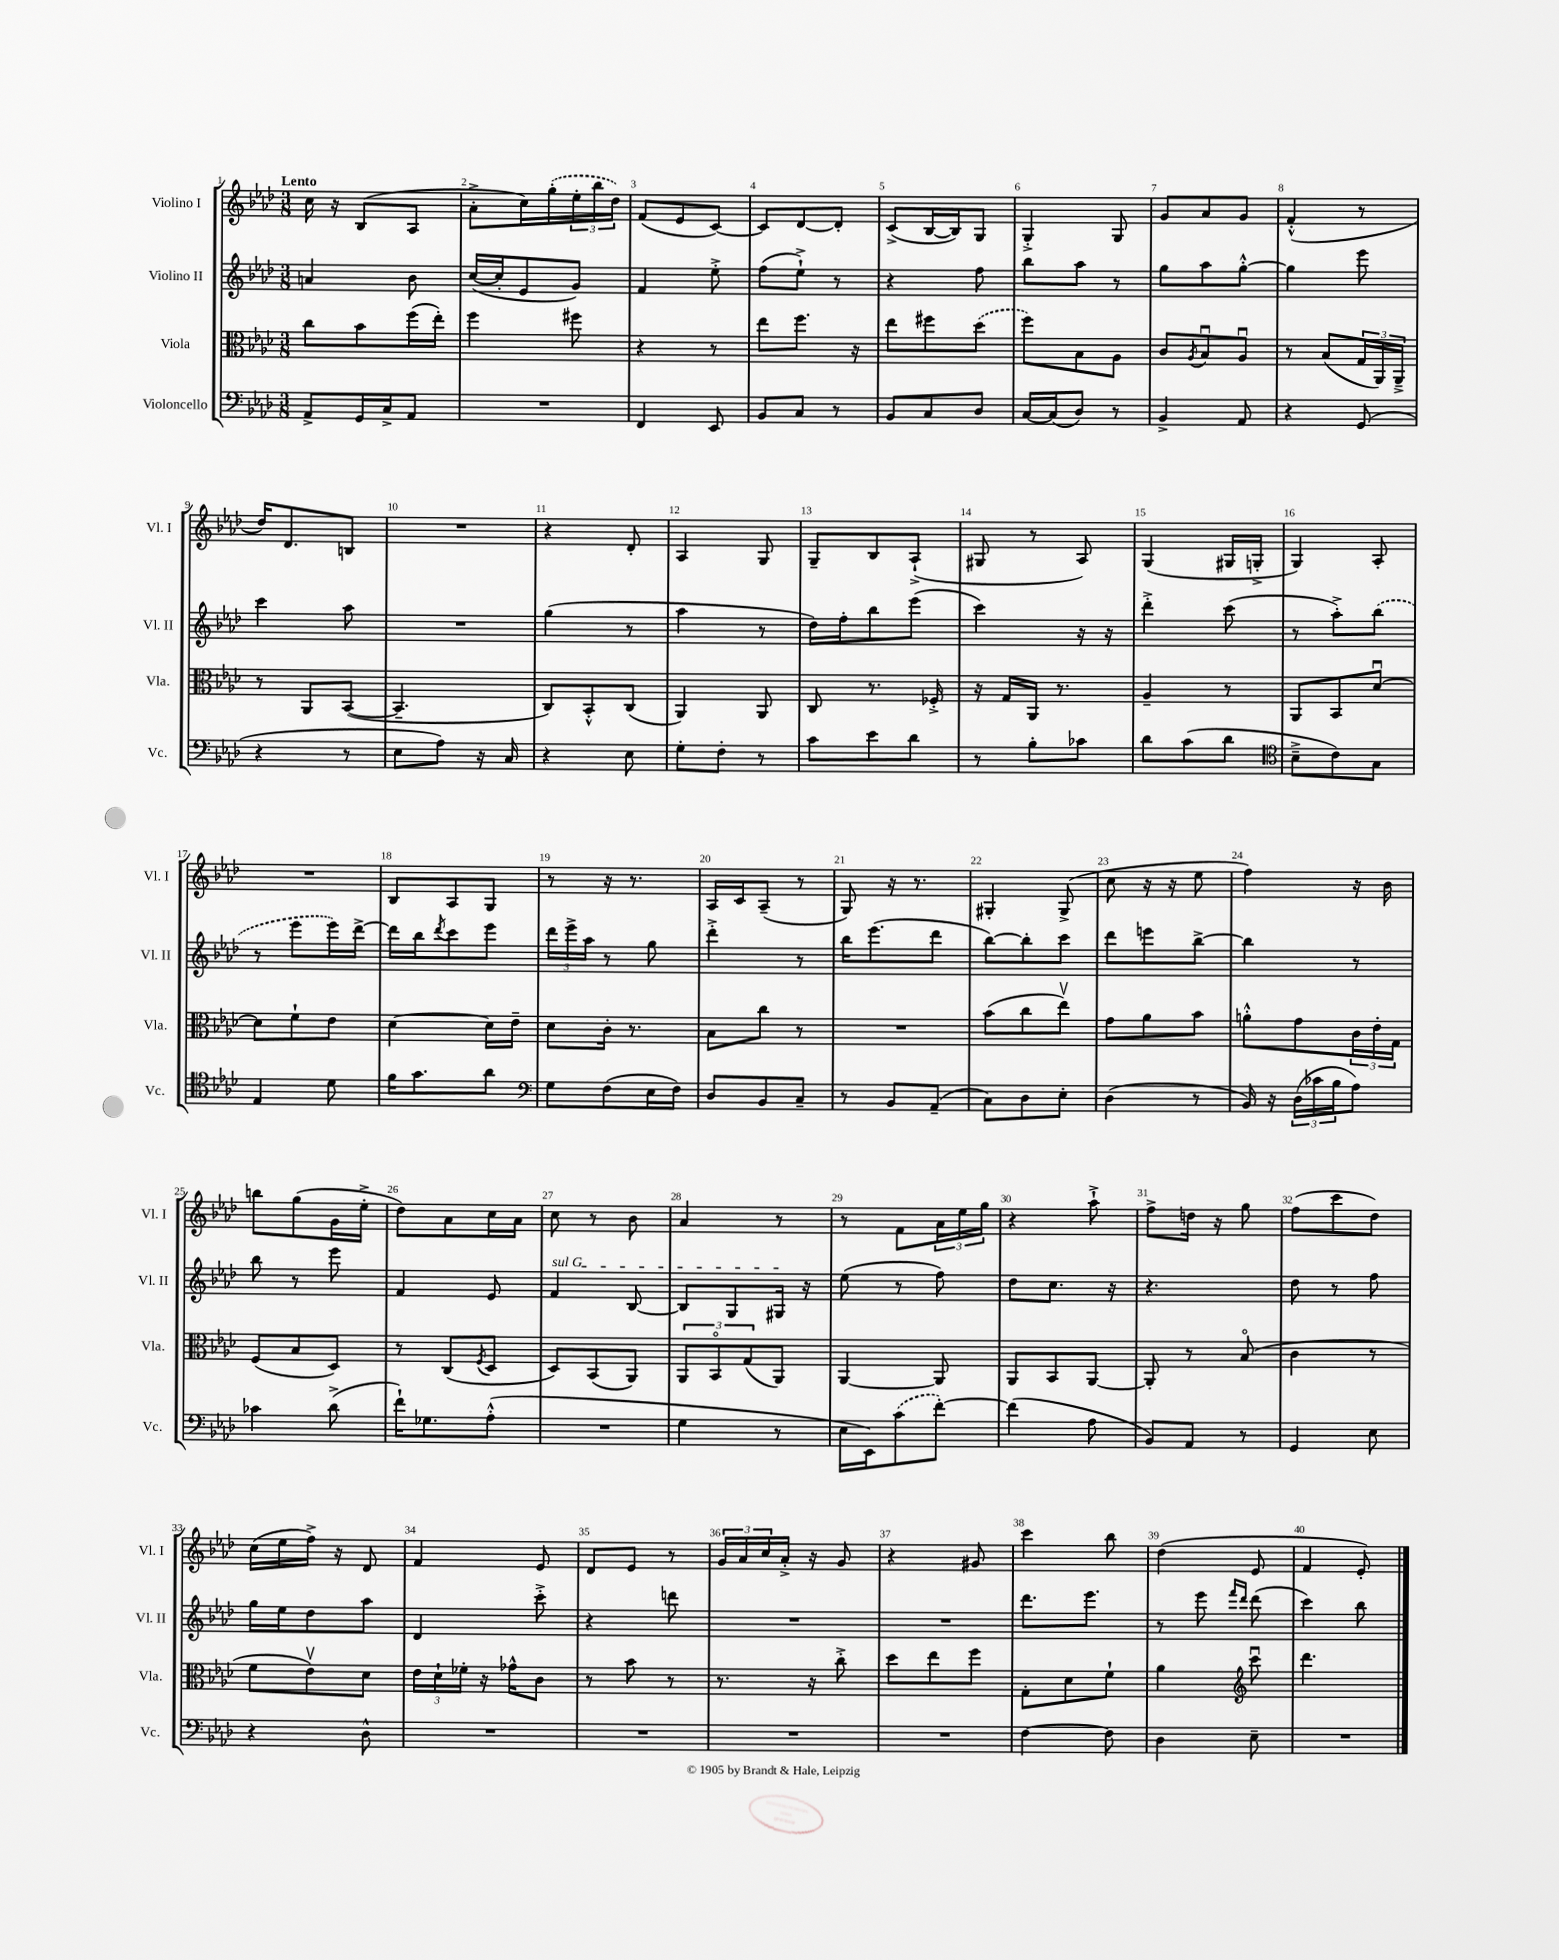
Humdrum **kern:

**kern	**kern	**kern	**kern
*staff4	*staff3	*staff2	*staff1
*clefF4	*clefC3	*clefG2	*clefG2
*k[b-e-a-d-]	*k[b-e-a-d-]	*k[b-e-a-d-]	*k[b-e-a-d-]
*M3/8	*M3/8	*M3/8	*M3/8
8AA-^	8cc	4a	16cc
.	.	.	16r
16GG	8b-	.	(8B-
16C^	.	.	.
8AA-	(16ff	8b-	8A-
.	16ee-')	.	.
=	=	=	=
4.r	4ff	([16cc	8a-'^
.	.	16cc']	.
.	.	8e-	16cc)
.	.	.	(16gg'
.	8ff#	8g)	24ee-'
.	.	.	24bb-
.	.	.	24dd-)
=	=	=	=
4FF	4r	4f	(8f
.	.	.	8e-
8EE-	8r	8ee-'^	[8c)
=	=	=	=
8BB-	8ee-	(8ff	8c]
8C	8.ff	8ee-`^)	[8d-
8r	.	8r	8d-']
.	16r	.	.
=	=	=	=
8BB-	8ee-	4r	(8c^
8C	8ff#	.	[16B-
.	.	.	16B-])
8D-	(8dd-	8ff	8G
=	=	=	=
[16C	8ff)	8bb-	4G'^
(16C]	.	.	.
8D-)	8B-	8aa-	.
8r	8A-	8r	8G
=	=	=	=
4BB-^	8c	8gg	8g
.	8qA-	.	.
.	8B-u	8aa-	8a-
8AA-	8A-u	[8gg'^^	8g
=	=	=	=
4r	8r	4gg]	(4f'^^
.	(8B-	.	.
(8GG	24G	8eee-	8r
.	24AA-)	.	.
.	24AA-~^	.	.
=	=	=	=
4r	8r	4ccc	16dd-)
.	.	.	8.d-
.	8AA-	.	.
8r	([8BB-	8aa-	8B
=	=	=	=
8E-	4.BB-~]	4.r	4.r
8A-)	.	.	.
16r	.	.	.
16C	.	.	.
=	=	=	=
4r	8C)	(4gg	4r
.	8BB-'^^	.	.
8E-	(8C	8r	8d-'
=	=	=	=
8G'	4AA-)	4aa-	4A-
8F'	.	.	.
8r	8AA-	8r	8G
=	=	=	=
8c	8C	16dd-)	8G~
.	.	16ff'	.
8e-	8.r	8bb-	8B-
8d-	.	(8eee-	(8A-`^
.	16F-'^	.	.
=	=	=	=
8r	16r	4ccc)	8G#
.	16G	.	.
8B-'	16AA-	.	8r
.	8.r	.	.
8c-	.	16r	8A-)
.	.	16r	.
=	=	=	=
8d-	4A-~	4ddd-'^	(4G
(8c	.	.	.
8d-	8r	(8ccc	16G#
.	.	.	16G'^
=	=	=	=
*clefC4	*	*	*
8B-~^	8AA-	8r	4G)
8c)	8BB-	8aa-'^)	.
8G	[8d-u	(8bb-	8A-'
=	=	=	=
4E-	8d-]	8r	4.r
.	8f`	8eee-	.
8d-	8e-	16eee-)	.
.	.	[16ddd-^	.
=	=	=	=
16f	[4d-	16ddd-]	8B-
8.g	.	16bb-	.
.	.	8qddd-	.
.	.	8ccc	8A-
8a-	16d-]	8eee-	8G
.	16e-~	.	.
=	=	=	=
*clefF4	*	*	*
8G	8d-	24ddd-	8r
.	.	24eee-^	.
.	.	24aa-	.
(8F	16c'	8r	16r
.	8.r	.	8.r
16E-	.	8gg	.
16F)	.	.	.
=	=	=	=
8D-	8B-	4ddd-'^	16A-
.	.	.	16c
8BB-	8cc	.	(8A-~
8C~	8r	8r	8r
=	=	=	=
8r	4.r	16bb-	8G)
.	.	(8.eee-	.
8BB-	.	.	16r
.	.	.	8.r
(8AA-~	.	8ddd-	.
=	=	=	=
8C)	(8b-	[8bb-)	4G#'
8D-	8cc	8bb-']	.
8E-'	8ee-v)	8ccc	(8G#^
=	=	=	=
(4D-	8g	8ddd-	8cc
.	8a-	8eee	16r
.	.	.	16r
8r	8b-	[8bb-^	8ee-
=	=	=	=
16BB-)	8a'^^	4bb-]	4ff)
16r	.	.	.
(24D-	8g	.	.
24c-	.	.	.
24B-	.	.	.
8A-)	24c	8r	16r
.	24e-'	.	.
.	.	.	16b-
.	24G	.	.
=	=	=	=
4c-	(8F	8bb-	8bb
.	8B-	8r	(8gg
(8d-^	8D-)	8eee-	16g
.	.	.	16ee-'^
=	=	=	=
16f`)	8r	4f	8dd-)
8.G-	.	.	.
.	(8C	.	8a-
.	8qF	.	.
(8A-'^^	8D-	8e-	16cc
.	.	.	16a-
=	=	=	=
4.r	8D-)	4f	8cc
.	(8BB-	.	8r
.	8AA-)	[8B-	8b-
=	=	=	=
4G	12AA-	8B-]	4a-
.	12BB-o	.	.
.	.	8G	.
.	(12G	.	.
8r	8AA-)	16G#	8r
.	.	16r	.
=	=	=	=
16E-	[4AA-	(8ee-	8r
16EE-)	.	.	.
(8c	.	8r	8f
[8f')	8AA-]	8ff)	24a-
.	.	.	24ee-
.	.	.	24gg
=	=	=	=
(4f]	8AA-	8dd-	4r
.	8BB-	8.cc	.
8A-	[8AA-	.	8aa-`^
.	.	16r	.
=	=	=	=
8BB-)	8AA-']	4.r	8ff^
8AA-	8r	.	16dd
.	.	.	16r
8r	(8B-o	.	8gg
=	=	=	=
4GG	4c	8dd-	(8ff
.	.	8r	8ccc
8E-	8r	8ff	8dd-)
=	=	=	=
4r	8f	16gg	(16cc
.	.	16ee-	16ee-
.	8e-v)	8dd-	16ff^)
.	.	.	16r
8D-^^	8d-	8aa-	8d-
=	=	=	=
4.r	24e-	4d-	4f
.	24d-`	.	.
.	24f-'	.	.
.	16r	.	.
.	16g-^^	.	.
.	8c	8ccc'^	8e-
=	=	=	=
4.r	8r	4r	8d-
.	8b-	.	8e-
.	8r	8ddd	8r
=	=	=	=
4.r	8.r	4.r	24g
.	.	.	24a-
.	.	.	24cc
.	.	.	16a-'^
.	16r	.	16r
.	8cc'^	.	8g
=	=	=	=
4.r	8dd-	4.r	4r
.	8ee-	.	.
.	8ff	.	8g#
=	=	=	=
[4F	8G'	8.ddd-	4ccc
.	8d-	.	.
.	.	8.eee-	.
8F]	8f`	.	8bb-
=	=	=	=
4D-	4a-	8r	(4dd-
.	.	8eee-	.
*	*clefG2	*	*
.	.	16qqfff	.
.	.	16qqddd-	.
8E-~	8cccu	(8ddd-	8e-
=	=	=	=
4.r	4.ddd-	4ccc)	4f
.	.	8bb-	8e-')
==	==	==	==
*-	*-	*-	*-
